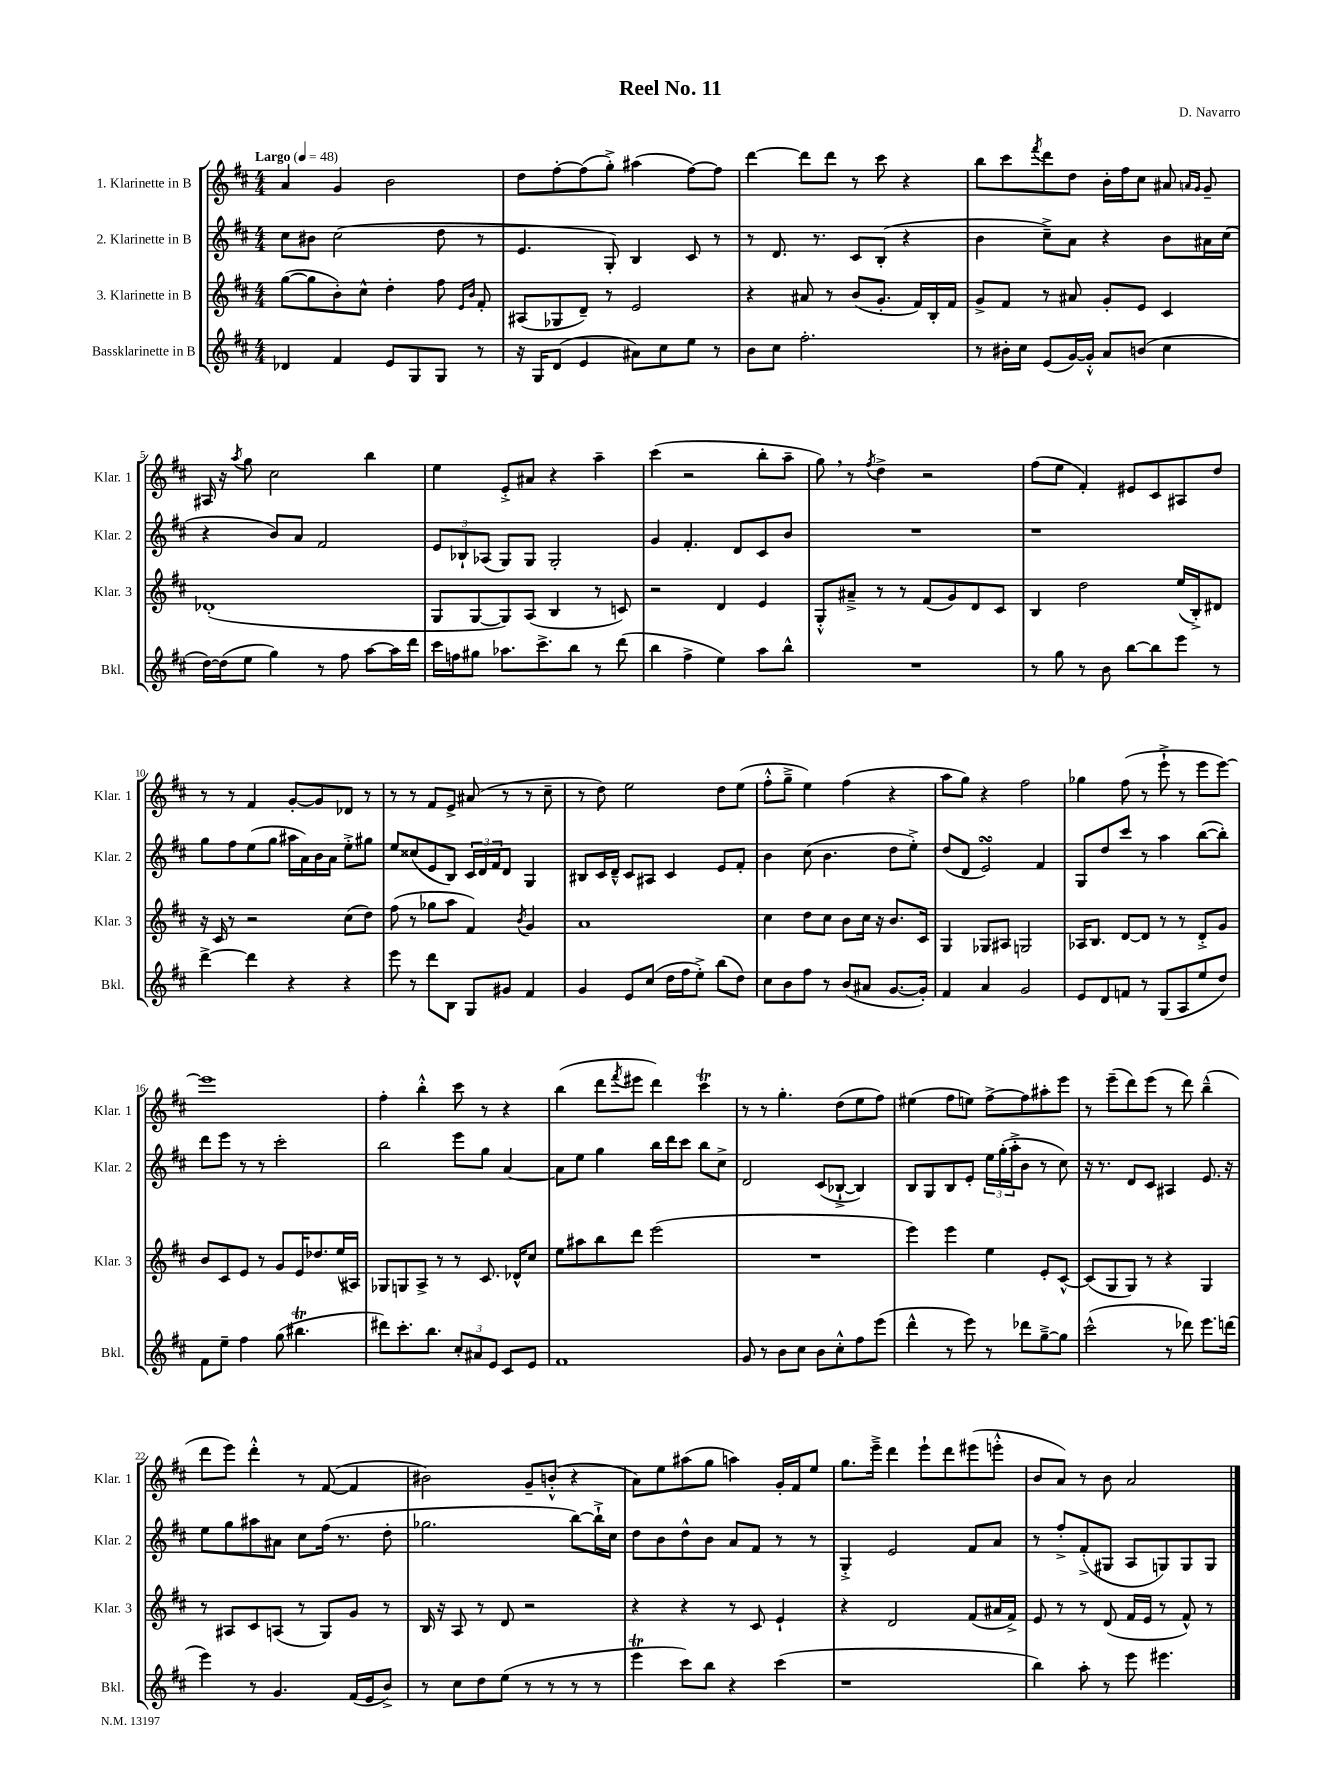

**kern	**kern	**kern	**kern
*part4	*part3	*part2	*part1
*staff4	*staff3	*staff2	*staff1
*I"Bassklarinette in B	*I"3. Klarinette in B	*I"2. Klarinette in B	*I"1. Klarinette in B
*I'Bkl.	*I'Klar. 3	*I'Klar. 2	*I'Klar. 1
*clefG2	*clefG2	*clefG2	*clefG2
*k[f#c#]	*k[f#c#]	*k[f#c#]	*k[f#c#]
*M4/4	*M4/4	*M4/4	*M4/4
*MM48	*MM48	*MM48	*MM48
=1	=1	=1	=1
!	!	!	!LO:TX:a:B:t=Largo
4d-X/	([8gg\L	8cc#\L	4a/
.	8gg\]	8b#X\J	.
4f#/	8b'\)	(2cc#\	4g/
.	8cc#^^\J	.	.
8e/L	4dd'\	.	2b\
8G/	.	.	.
8G/J	8ff#\	8dd\	.
.	16qqe/LL	.	.
.	16qqb/JJ	.	.
8r	8f#'/	8r	.
=2	=2	=2	=2
16r	(8A#X/L	4.e/	8dd\L
16G/KL	.	.	.
(8d/J	8G-X/	.	[8ff#'\
4e/	8d~/J)	.	(8ff#\]
.	8r	8G'/)	8gg'^\J)
8a#X\L)	2e/	4B/	(4aa#X\
8cc#\	.	.	.
8ee\J	.	8c#/	[8ff#\L)
8r	.	8r	8ff#\J]
=3	=3	=3	=3
8b\L	4r	8r	[4ddd\
8cc#\J	.	8.d/	.
2.ff#'\	8a#X/	.	8ddd\L]
.	.	8.r	.
.	8r	.	8ddd\J
.	(8b/L	8c#/L	8r
.	8.g'/J	(8B'/J	8ccc#\
.	.	4r	4r
.	16f#/LL)	.	.
.	16B'/	.	.
.	16f#/JJ	.	.
=4	=4	=4	=4
8r	8g^/L	4b\	8bb\L
16b#X'\LL	8f#/J	.	8ccc#\
16cc#\JJ	.	.	.
.	.	.	8qfff#/
(8e/L	8r	8cc#~^\L)	8ddd\
[16g/L)	8a#X/	8a\J	8dd\J
16g'^^/JJ]	.	.	.
8a/L	8g'/L	4r	16b'\LL
.	.	.	16ff#\J
(8bn/J	8e/J	.	8cc#\J
4cc#\	4c#/	8b\L	8a#X/
.	.	.	16qqan/LL
.	.	.	16qqg/JJ
.	.	16a#X\L	8g~/
.	.	(16cc#\JJ	.
!!LO:LB:g=z
=5	=5	=5	=5
[16dd\LL)	(1d-X'	4r	16A#X/
(16dd\J]	.	.	16r
.	.	.	8qaa/
8ee\J	.	.	8gg\
4gg\)	.	8b/L)	2cc#\
.	.	8a/J	.
8r	.	2f#/	.
8ff#\	.	.	.
[8aa\L	.	.	4bb\
16aa\L]	.	.	.
16ddd\JJ	.	.	.
=6	=6	=6	=6
16ccc#\LL	8G/L	12e/L	4ee\
16ffn\J	.	.	.
.	.	12B-X`/	.
8gg#X\J	[8G/	.	.
.	.	(12A-X/J	.
8.aa-X\L	8G/])	8G/L)	8e'^/L
.	(8A/J	8G/J	8a#X/J
8.ccc#^\	.	.	.
.	4B/	2G'/	4r
8bb\J	.	.	.
8r	8r	.	4aa~\
(8ddd\	8cn/)	.	.
=7	=7	=7	=7
4bb\	2r	4g/	(4ccc#\
4ff#^\	.	4.f#'/	2r
4ee\)	4d/	.	.
.	.	8d/L	.
8aa\L	4e/	8c#/	8bb'\L
8bb^^\J	.	8b/J	8aa~\J
=8	=8	=8	=8
1r	8G'^^/L	1r	8gg,\)
.	8a#X~^/J	.	8r
.	.	.	8qff#/
.	8r	.	4dd^\
.	8r	.	.
.	(8f#/L	.	2r
.	8g/)	.	.
.	8d/	.	.
.	8c#/J	.	.
=9	=9	=9	=9
8r	4B/	1r	(8ff#\L
8gg\	.	.	8ee\J
8r	2dd\	.	4f#'/)
8b\	.	.	.
[8bb\L	.	.	8e#X/L
8bb\]	.	.	8c#/
8eee\J	(16ee/LL	.	8A#X/
.	16B'^/J)	.	.
8r	8d#X/J	.	8dd/J
!!LO:LB:g=z
=10	=10	=10	=10
[4ddd^\	16r	8gg\L	8r
.	16c#/	.	.
.	8r	8ff#\	8r
4ddd\]	2r	(8ee\	4f#/
.	.	8gg\J	.
4r	.	16aa#X\LL	[8g'/L
.	.	16a\)	.
.	.	16b\	8g/]
.	.	16a\JJ	.
4r	(8cc#\L	8ee'^\L	8d-X/J
.	8dd\J)	8gg#X\J	8r
=11	=11	=11	=11
8eee\	(8ff#\	8ee/L	8r
8r	8r	(8cc##X/	8r
8ddd\L	8gg-X\L	8e/	8f#/L
8B\J	8aa\J	8B/J)	8e^/J
8G/L	4f#/)	24c#/LL	(8a#X/
.	.	24d/	.
.	.	24f#/J	.
8g#X/J	.	8d/J	8r
.	8qb/	.	.
4f#/	4g/	4G/	8r
.	.	.	8cc#~\
=12	=12	=12	=12
4g/	1a	8B#X/L	8r
.	.	16c#/L	8dd\)
.	.	16d~^^/JJ	.
8e/L	.	8c#/L	2ee\
(8cc#/J	.	8A#X/J	.
16dd\LL	.	4c#/	.
16ff#\J	.	.	.
8ee'^\J)	.	.	.
(8bb\L	.	8e/L	8dd\L
8dd\J)	.	8f#'/J	(8ee\J
=13	=13	=13	=13
8cc#\L	4cc#\	4b\	8ff#'^^\L
8b\	.	.	8gg~^\J
8ff#\J	8dd\L	(8cc#\	4ee\)
8r	8cc#\J	4.b\	.
(8b/L	8b\L	.	(4ff#\
8a#X/J	16cc#\Jk	.	.
.	16r	.	.
[8.g/L	8.b/L	8dd\L	4r
.	.	8ee'^\J)	.
16g'/Jk])	16c#/Jk	.	.
=14	=14	=14	=14
4f#/	4G/	(8dd/L	8aa\L
.	.	8d/J	8gg\J)
4a/	8G-X/L	2esSSS/)	4r
.	8A#X/J	.	.
2g/	2Gn/	.	2ff#\
.	.	4f#/	.
=15	=15	=15	=15
8e/L	16A-X/KL	8G/L	4gg-X\
.	8.B/J	.	.
8d/	.	8dd/	.
8fn/J	[8d/L	8ccc#/J	(8ff#\
8r	8d/J]	8r	8r
(8G/L	8r	4aa\	8eee`^\
8A/	8r	.	8r
8ee/	8d'^/L	([8bb\L	8eee\L
8dd/J)	8g/J	8bb'\J])	[8eee\J)
!!LO:LB:g=z
=16	=16	=16	=16
8f#\L	8b/L	8ddd\L	1eee]
8ee~\J	8c#/	8eee\J	.
4ff#\	8e/J	8r	.
.	8r	8r	.
(8gg\	8g/L	2ccc#'\	.
4.bb#Xt\	16e/K	.	.
.	8.dd-X/	.	.
.	(16ee/L	.	.
.	16A#X/JJ)	.	.
=17	=17	=17	=17
8ddd#X\L)	8G-X/L	2bb\	4ff#'\
8.ccc#'\	8Gn/	.	.
.	8A^/J	.	4bb'^^\
8.bb\J	.	.	.
.	8r	.	.
12cc#'/L	8r	8eee\L	8ccc#\
12a#X/	.	.	.
.	8.c#/	8gg\J	8r
12e/J	.	.	.
8c#/L	.	[4a/	4r
.	16d-X^^/KL	.	.
8e/J	8cc#/J	.	.
=18	=18	=18	=18
1f#	8ee\L	8a\L]	(4bb\
.	8aa#X\	8ee\J	.
.	8bb\	4gg\	8ddd\L
.	.	.	8qfff#/
.	8ddd\J	.	8eee#X\J
.	(2eee\	16bb\LL	4ddd\)
.	.	16ddd\J	.
.	.	8ccc#\J	.
.	.	8bb\L	4ccc#t\
.	.	8cc#^\J	.
=19	=19	=19	=19
8g/	1r	2d/	8r
8r	.	.	8r
8b\L	.	.	4.gg'\
8cc#\J	.	.	.
8b\L	.	(8c#/L	.
8cc#'^^\	.	[8B-X`^/J	(8dd\L
8ff#\	.	4B-/])	8ee\
(8eee\J	.	.	8ff#\J)
=20	=20	=20	=20
4ddd^^\	4eee\)	8B/L	(4ee#X\
.	.	8G/	.
8r	4eee\	8B/	8ff#\L
8eee\)	.	8e'/J	8een\J)
8r	4ee\	24ee\LL	[8ff#^\L
.	.	(24gg'\	.
.	.	24aa'^\J	.
8ddd-X\L	.	8b\J	8ff#\]
[8gg~^\	8e'/L	8r	8aa#X'\
8gg\J]	[8c#^^/J	8cc#\)	8eee\J
=21	=21	=21	=21
(2ccc#^^\	(8c#/L]	16r	8r
.	.	8.r	.
.	8G/	.	(8eee~\L
.	8G/J)	8d/L	8ddd\)
.	8r	8c#/J	(8eee\J
8r	4r	4A#X/	8r
8ddd-X\)	.	.	8ddd\)
8.eee\L	4G/	8.e/	(4bb~^^\
(16dddn\Jk	.	16r	.
!!LO:LB:g=z
=22	=22	=22	=22
4eee\)	8r	8ee\L	8ddd\L
.	8A#X/L	8gg\	8eee\J)
8r	8c#/	8aa#X\	4ddd'^^\
4.g/	(8An/J	8a#X\J	.
.	8r	8cc#\L	8r
.	8G/L)	(16ff#\Jk	([8f#/
.	.	8.r	.
(16f#/LL	8g/J	.	4f#/]
16e/J	.	.	.
8b^/J)	8r	8dd'\	.
=23	=23	=23	=23
8r	16B/	2.gg-X\	2b#X\)
.	16r	.	.
8cc#\L	8A/	.	.
8dd\	8r	.	.
(8ee\J	8d/	.	.
8r	2r	.	8g~/L
8r	.	.	(8bn'^^/J
8r	.	[8bb\L)	4r
8r	.	16bb`^\L]	.
.	.	16cc#\JJ	.
=24	=24	=24	=24
4eeeT\	4r	8dd\L	8a\L)
.	.	8b\	8ee\
8ccc#\L)	4r	8dd^^\	(8aa#X\
8bb\J	.	8b\J	8gg\J
4r	8r	8a/L	4aan\)
.	8c#/	8f#/J	.
(4ccc#\	4e`/	8r	16g'/LL
.	.	.	16f#/J
.	.	8r	8ee/J
=25	=25	=25	=25
1r	4r	4G'^/	8.gg\L
.	.	.	16eee~^\Jk
.	2d/	2e/	4ddd\
.	.	.	8eee`\L
.	.	.	8ddd\
.	(8f#/L	8f#/L	(8eee#X\
.	16a#X/L	8a/J	8eeen'^^\J
.	16f#^/JJ)	.	.
=26	=26	=26	=26
4bb\)	8e/	8r	8b/L
.	8r	8ff#'^/L	8a/J)
8aa'\	8r	(8f#'^/	8r
8r	(8d/	8G#X/J	8b\
8eee\	16f#/LL	8A/L	2a/
.	16e/JJ	.	.
4.eee#X\	8r	8Gn/)	.
.	8f#^^/)	8G/	.
.	8r	8G/J	.
==	==	==	==
*-	*-	*-	*-
